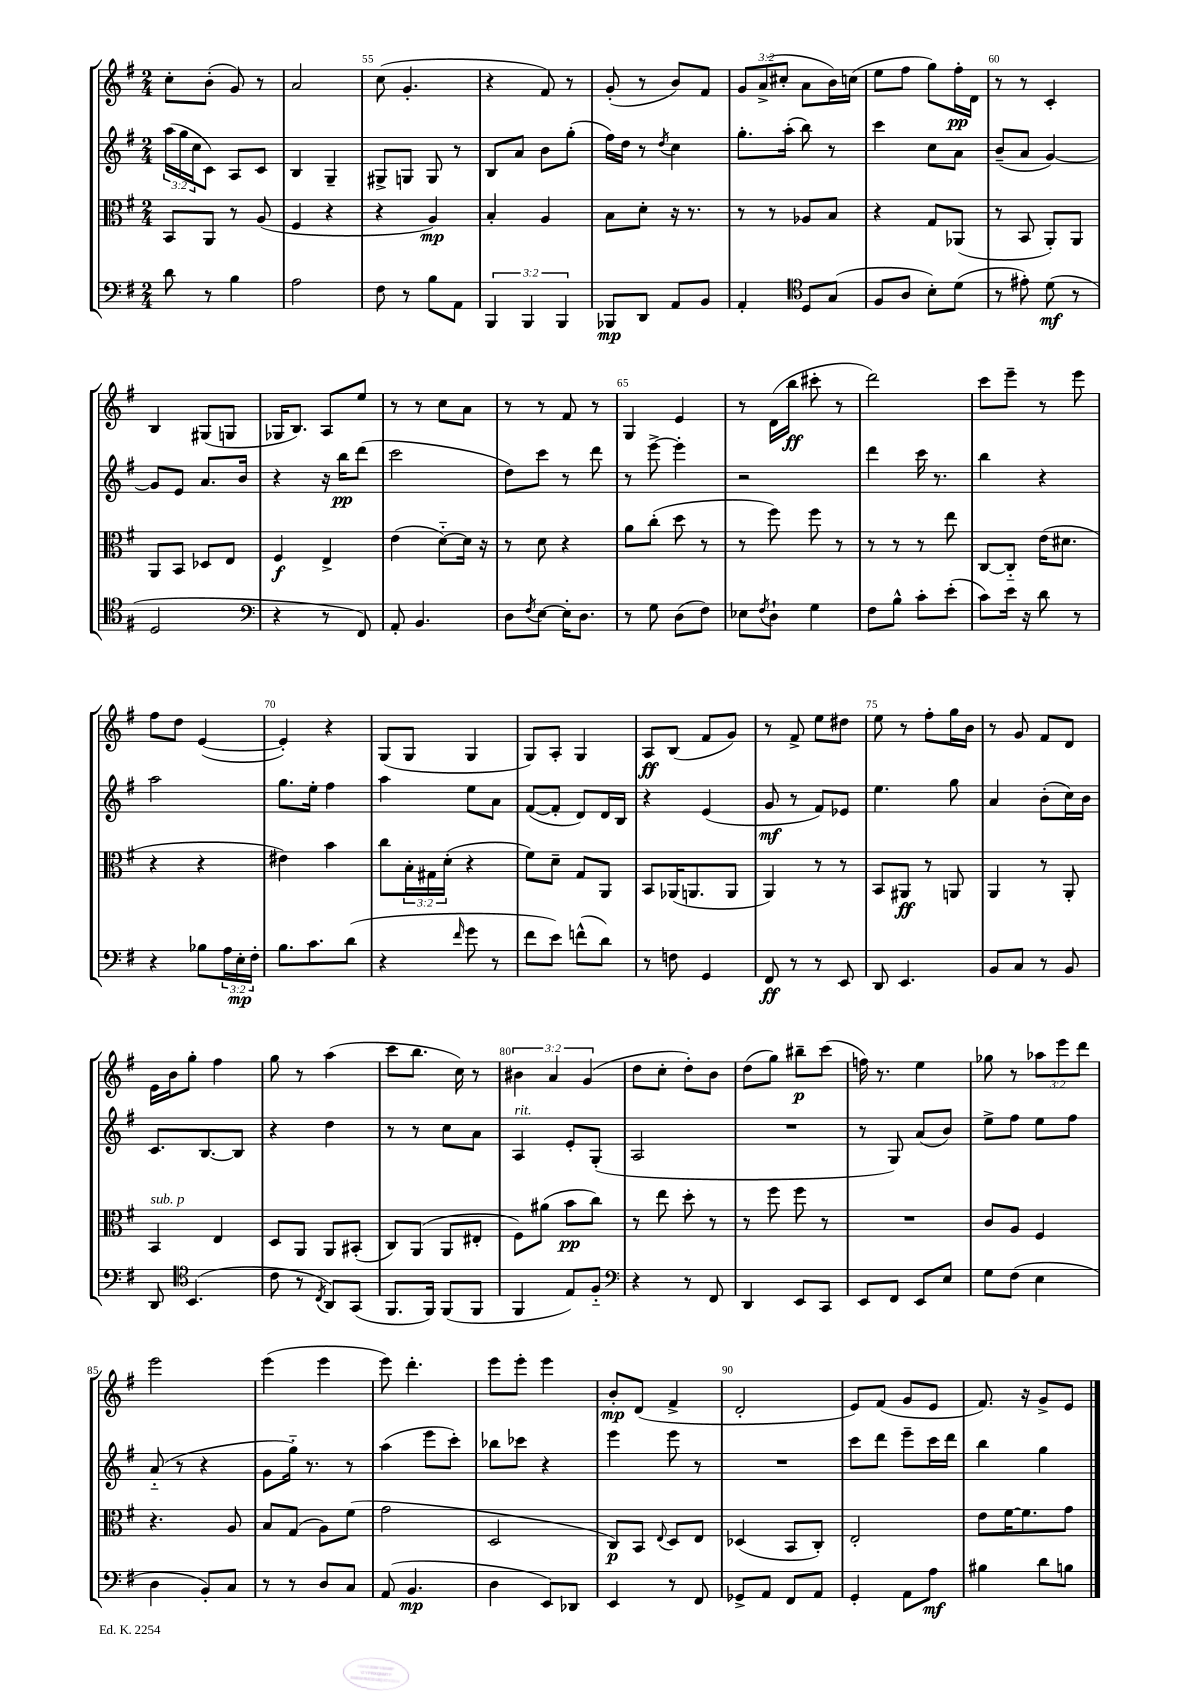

**kern	**dynam	**kern	**dynam	**kern	**dynam	**kern	**dynam
*part4	*part4	*part3	*part3	*part2	*part2	*part1	*part1
*staff4	*staff4	*staff3	*staff3	*staff2	*staff2	*staff1	*staff1
*clefF4	*	*clefC3	*	*clefG2	*	*clefG2	*
*k[f#]	*	*k[f#]	*	*k[f#]	*	*k[f#]	*
*M2/4	*	*M2/4	*	*M2/4	*	*M2/4	*
=53	=53	=53	=53	=53	=53	=53	=53
8d\	.	8BB/L	.	(24aa\LL	.	8cc'\L	.
.	.	.	.	24gg\	.	.	.
.	.	.	.	24cc\J	.	.	.
8r	.	8AA/J	.	8c\J)	.	(8b'\J	.
4B\	.	8r	.	8A/L	.	8g/)	.
.	.	(8A/	.	8c/J	.	8r	.
=54	=54	=54	=54	=54	=54	=54	=54
2A\	.	4F#/	.	4B/	.	2a/	.
.	.	4r	.	4G~/	.	.	.
=55	=55	=55	=55	=55	=55	=55	=55
8F#\	.	4r	.	8G#X^/L	.	(8cc\	.
8r	.	.	.	8Gn/J	.	4.g'/	.
8B\L	.	4A/)	mp	8G/	.	.	.
8AA\J	.	.	.	8r	.	.	.
=56	=56	=56	=56	=56	=56	=56	=56
6BBB/	.	4B'/	.	8B/L	.	4r	.
.	.	.	.	8a/J	.	.	.
6BBB/	.	.	.	.	.	.	.
.	.	4A/	.	8b\L	.	8f#/)	.
6BBB/	.	.	.	.	.	.	.
.	.	.	.	(8gg'\J	.	8r	.
=57	=57	=57	=57	=57	=57	=57	=57
8BBB-X/L	mp	8B\L	.	16ff#\LL)	.	(8g'/	.
.	.	.	.	16dd\JJ	.	.	.
8DD/J	.	8d'\J	.	8r	.	8r	.
.	.	.	.	8qdd/	.	.	.
8AA/L	.	16r	.	4cc\	.	8b/L)	.
.	.	8.r	.	.	.	.	.
8BB/J	.	.	.	.	.	8f#/J	.
=58	=58	=58	=58	=58	=58	=58	=58
4AA'/	.	8r	.	8.gg'\L	.	12g/L	.
.	.	.	.	.	.	(12a^/	.
.	.	8r	.	.	.	.	.
.	.	.	.	.	.	12cc#X'/J	.
.	.	.	.	(16aa'\Jk	.	.	.
*clefC4	*	*	*	*	*	*	*
8D/L	.	8A-X/L	.	8bb\)	.	8a\L	.
(8G/J	.	8B/J	.	8r	.	16b\L)	.
.	.	.	.	.	.	(16ccn\JJ	.
=59	=59	=59	=59	=59	=59	=59	=59
8F#/L	.	4r	.	4ccc\	.	8ee\L	.
8A/J	.	.	.	.	.	8ff#\J	.
8B'\L)	.	8G/L	.	8cc\L	.	8gg\L)	.
(8d\J	.	(8AA-X/J	.	8a\J	.	16ff#'\L	pp
.	.	.	.	.	.	16d\JJ	.
=60	=60	=60	=60	=60	=60	=60	=60
8r	.	8r	.	(8b~/L	.	8r	.
8e#X'\)	.	8BB/	.	8a/J	.	8r	.
(8d\	mf	8AA'/L)	.	[4g/)	.	4c'/	.
8r	.	8AA/J	.	.	.	.	.
!!LO:LB:g=z
=61	=61	=61	=61	=61	=61	=61	=61
2D/	.	8AA/L	.	8g/L]	.	4B/	.
.	.	8BB/J	.	8e/J	.	.	.
.	.	8D-X/L	.	8.a/L	.	(8G#X/L	.
.	.	8E/J	.	.	.	8Gn/J	.
.	.	.	.	16b/Jk	.	.	.
=62	=62	=62	=62	=62	=62	=62	=62
*clefF4	*	*	*	*	*	*	*
4r	.	4F#/	f	4r	.	16G-X/KL	.
.	.	.	.	.	.	8.B/J)	.
8r	.	4E^/	.	16r	.	8A/L	.
.	.	.	.	16bb\KL	pp	.	.
8FF#/)	.	.	.	(8ddd\J	.	8ee/J	.
=63	=63	=63	=63	=63	=63	=63	=63
8AA'/	.	(4e\	.	2ccc\	.	8r	.
4.BB/	.	.	.	.	.	8r	.
.	.	[8d\L)	.	.	.	8cc\L	.
.	.	16d\Jk]	.	.	.	8a\J	.
.	.	16r	.	.	.	.	.
=64	=64	=64	=64	=64	=64	=64	=64
8D\L	.	8r	.	8dd\L)	.	8r	.
8qF#/	.	.	.	.	.	.	.
[8E\J	.	8d\	.	8ccc\J	.	8r	.
16E'\KL]	.	4r	.	8r	.	8f#/	.
8.D\J	.	.	.	.	.	.	.
.	.	.	.	8ddd\	.	8r	.
=65	=65	=65	=65	=65	=65	=65	=65
8r	.	8a\L	.	8r	.	4G/	.
8G\	.	(8cc'\J	.	[8eee^\	.	.	.
(8D\L	.	8dd\	.	4eee'\]	.	4e/	.
8F#\J)	.	8r	.	.	.	.	.
=66	=66	=66	=66	=66	=66	=66	=66
8E-X\L	.	8r	.	2r	.	8r	.
8qF#/	.	.	.	.	.	.	.
8D`\J	.	8ff#\)	.	.	.	(16d\LL	.
.	.	.	.	.	.	16bb\JJ	ff
4G\	.	8ff#\	.	.	.	8ccc#X'\	.
.	.	8r	.	.	.	8r	.
=67	=67	=67	=67	=67	=67	=67	=67
8F#\L	.	8r	.	4ddd\	.	2ddd\)	.
8B^^\J	.	8r	.	.	.	.	.
8c'\L	.	8r	.	16ccc\	.	.	.
.	.	.	.	8.r	.	.	.
(8e'\J	.	8ee\	.	.	.	.	.
=68	=68	=68	=68	=68	=68	=68	=68
8c\L)	.	[8C/L	.	4bb\	.	8ccc\L	.
16e\Jk	.	8C/J]	.	.	.	8eee~\J	.
16r	.	.	.	.	.	.	.
8d\	.	(16e\KL	.	4r	.	8r	.
.	.	8.d#X\J	.	.	.	.	.
8r	.	.	.	.	.	8eee\	.
!!LO:LB:g=z
=69	=69	=69	=69	=69	=69	=69	=69
4r	.	4r	.	2aa\	.	8ff#\L	.
.	.	.	.	.	.	8dd\J	.
8B-X\L	.	4r	.	.	.	([4e/	.
24A\L	.	.	.	.	.	.	.
24E'\	mp	.	.	.	.	.	.
24F#'\JJ	.	.	.	.	.	.	.
=70	=70	=70	=70	=70	=70	=70	=70
8.B\L	.	4e#X\)	.	8.gg\L	.	4e'/])	.
8.c\	.	.	.	16ee'\Jk	.	.	.
.	.	4b\	.	4ff#\	.	4r	.
(8d\J	.	.	.	.	.	.	.
=71	=71	=71	=71	=71	=71	=71	=71
4r	.	8cc\L	.	4aa\	.	(8G/L	.
.	.	24B'\L	.	.	.	8G/J	.
.	.	24G#X\	.	.	.	.	.
.	.	(24d'\JJ	.	.	.	.	.
16qqf#/	.	.	.	.	.	.	.
8g\	.	4r	.	8ee\L	.	4G/	.
8r	.	.	.	8a\J	.	.	.
=72	=72	=72	=72	=72	=72	=72	=72
8f#\L	.	8f#\L)	.	([8f#/L	.	8G/L)	.
8e\J)	.	8d~\J	.	8f#'/J]	.	8A'/J	.
(8fn^^\L	.	8G/L	.	8d/L)	.	4G/	.
8d\J)	.	8AA/J	.	16d/L	.	.	.
.	.	.	.	16B/JJ	.	.	.
=73	=73	=73	=73	=73	=73	=73	=73
8r	.	8BB/L	.	4r	.	8A/L	ff
8Fn\	.	(16AA-X/K	.	.	.	(8B/J	.
.	.	8.AAn/	.	.	.	.	.
4GG/	.	.	.	(4e/	.	8f#/L	.
.	.	8AA/J	.	.	.	8g/J)	.
=74	=74	=74	=74	=74	=74	=74	=74
8FF#/	ff	4AA/)	.	8g/	mf	8r	.
8r	.	.	.	8r	.	8f#^/	.
8r	.	8r	.	8f#/L)	.	8ee\L	.
8EE/	.	8r	.	8e-X/J	.	8dd#X\J	.
=75	=75	=75	=75	=75	=75	=75	=75
8DD/	.	8BB/L	.	4.ee\	.	8ee\	.
4.EE/	.	8AA#X/J	ff	.	.	8r	.
.	.	8r	.	.	.	8ff#'\L	.
.	.	8AAn/	.	8gg\	.	16gg\L	.
.	.	.	.	.	.	16b\JJ	.
=76	=76	=76	=76	=76	=76	=76	=76
8BB/L	.	4AA/	.	4a/	.	8r	.
8C/J	.	.	.	.	.	8g/	.
8r	.	8r	.	(8b'\L	.	8f#/L	.
8BB/	.	8AA'/	.	16cc\L)	.	8d/J	.
.	.	.	.	16b\JJ	.	.	.
!!LO:LB:g=z
=77	=77	=77	=77	=77	=77	=77	=77
!	!	!LO:TX:a:i:t=sub. p	!	!	!	!	!
8DD/	.	4BB/	.	8.c/L	.	16e\LL	.
.	.	.	.	.	.	16b\J	.
*clefC4	*	*	*	*	*	*	*
(4.BB/	.	.	.	.	.	8gg'\J	.
.	.	.	.	[8.B/	.	.	.
.	.	4E/	.	.	.	4ff#\	.
.	.	.	.	8B/J]	.	.	.
=78	=78	=78	=78	=78	=78	=78	=78
8c\	.	8D/L	.	4r	.	8gg\	.
8r	.	8AA/J	.	.	.	8r	.
8qC/	.	.	.	.	.	.	.
8AA/L)	.	8AA/L	.	4dd\	.	(4aa\	.
(8GG/J	.	(8BB#X'/J	.	.	.	.	.
=79	=79	=79	=79	=79	=79	=79	=79
8.FF#/L	.	8C/L)	.	8r	.	8ccc\L	.
.	.	(8AA/J	.	8r	.	8.bb\J	.
16FF#/Jk)	.	.	.	.	.	.	.
(8FF#/L	.	8AA/L	.	8cc\L	.	.	.
.	.	.	.	.	.	16cc\)	.
8FF#/J	.	8E#X'/J	.	8a\J	.	8r	.
=80	=80	=80	=80	=80	=80	=80	=80
!	!	!	!	!LO:TX:a:i:t=rit.	!	!	!
4FF#/	.	8F#\L)	.	4A/	.	6b#X\	.
.	.	(8a#X\J	.	.	.	.	.
.	.	.	.	.	.	6a/	.
8E/L)	.	8b\L	pp	8e'/L	.	.	.
.	.	.	.	.	.	(6g/	.
8F#/J	.	8cc\J)	.	(8G'/J	.	.	.
=81	=81	=81	=81	=81	=81	=81	=81
*clefF4	*	*	*	*	*	*	*
4r	.	8r	.	2A/	.	8dd\L	.
.	.	8ee\	.	.	.	8cc'\J	.
8r	.	8dd'\	.	.	.	8dd'\L)	.
8FF#/	.	8r	.	.	.	8b\J	.
=82	=82	=82	=82	=82	=82	=82	=82
4DD/	.	8r	.	2r	.	(8dd\L	.
.	.	8ff#\	.	.	.	8gg\J)	.
8EE/L	.	8ff#\	.	.	.	8bb#X~\L	p
8CC/J	.	8r	.	.	.	(8ccc\J	.
=83	=83	=83	=83	=83	=83	=83	=83
8EE/L	.	2r	.	8r	.	16ffn\)	.
.	.	.	.	.	.	8.r	.
8FF#/J	.	.	.	8G/)	.	.	.
8EE/L	.	.	.	(8a/L	.	4ee\	.
8E/J	.	.	.	8b/J)	.	.	.
=84	=84	=84	=84	=84	=84	=84	=84
8G\L	.	8c/L	.	8ee^\L	.	8gg-X\	.
(8F#\J	.	8A/J	.	8ff#\J	.	8r	.
4E\	.	4F#/	.	8ee\L	.	12aa-X\L	.
.	.	.	.	.	.	12eee\	.
.	.	.	.	8ff#\J	.	.	.
.	.	.	.	.	.	12ddd\J	.
!!LO:LB:g=z
=85	=85	=85	=85	=85	=85	=85	=85
4D\	.	4.r	.	(8a/	.	2eee\	.
.	.	.	.	8r	.	.	.
8BB'/L)	.	.	.	4r	.	.	.
8C/J	.	8A/	.	.	.	.	.
=86	=86	=86	=86	=86	=86	=86	=86
8r	.	8B/L	.	8g\L	.	(4eee\	.
8r	.	(8G/J	.	16gg\Jk)	.	.	.
.	.	.	.	8.r	.	.	.
8D/L	.	8A\L)	.	.	.	4eee\	.
8C/J	.	(8f#\J	.	8r	.	.	.
=87	=87	=87	=87	=87	=87	=87	=87
(8AA/	.	2g\	.	(4aa\	.	8eee\)	.
4.BB/	mp	.	.	.	.	4.ddd'\	.
.	.	.	.	8eee\L	.	.	.
.	.	.	.	8ccc'\J)	.	.	.
=88	=88	=88	=88	=88	=88	=88	=88
4D\	.	2D/	.	8bb-X\L	.	8eee\L	.
.	.	.	.	8ccc-X\J	.	8eee'\J	.
8EE/L)	.	.	.	4r	.	4eee\	.
8DD-X/J	.	.	.	.	.	.	.
=89	=89	=89	=89	=89	=89	=89	=89
4EE/	.	8C/L)	p	4eee\	.	8b'/L	mp
.	.	8BB/J	.	.	.	(8d/J	.
.	.	8qqE/	.	.	.	.	.
8r	.	8D/L	.	8eee\	.	4f#^/	.
8FF#/	.	8E/J	.	8r	.	.	.
=90	=90	=90	=90	=90	=90	=90	=90
8GG-X^/L	.	(4D-X/	.	2r	.	2d'/	.
8AA/J	.	.	.	.	.	.	.
8FF#/L	.	8BB/L	.	.	.	.	.
8AA/J	.	8C'/J)	.	.	.	.	.
=91	=91	=91	=91	=91	=91	=91	=91
4GG'/	.	2E'/	.	8ccc\L	.	8e/L)	.
.	.	.	.	8ddd\J	.	(8f#/J	.
8AA\L	.	.	.	8eee~\L	.	8g/L	.
8A\J	mf	.	.	16ccc\L	.	8e/J	.
.	.	.	.	16ddd\JJ	.	.	.
=92	=92	=92	=92	=92	=92	=92	=92
4B#X\	.	8e\L	.	4bb\	.	8.f#/)	.
.	.	[16f#\K	.	.	.	.	.
.	.	8.f#\]	.	.	.	16r	.
8d\L	.	.	.	4gg\	.	8g^/L	.
8Bn\J	.	8g\J	.	.	.	8e/J	.
==	==	==	==	==	==	==	==
*-	*-	*-	*-	*-	*-	*-	*-
